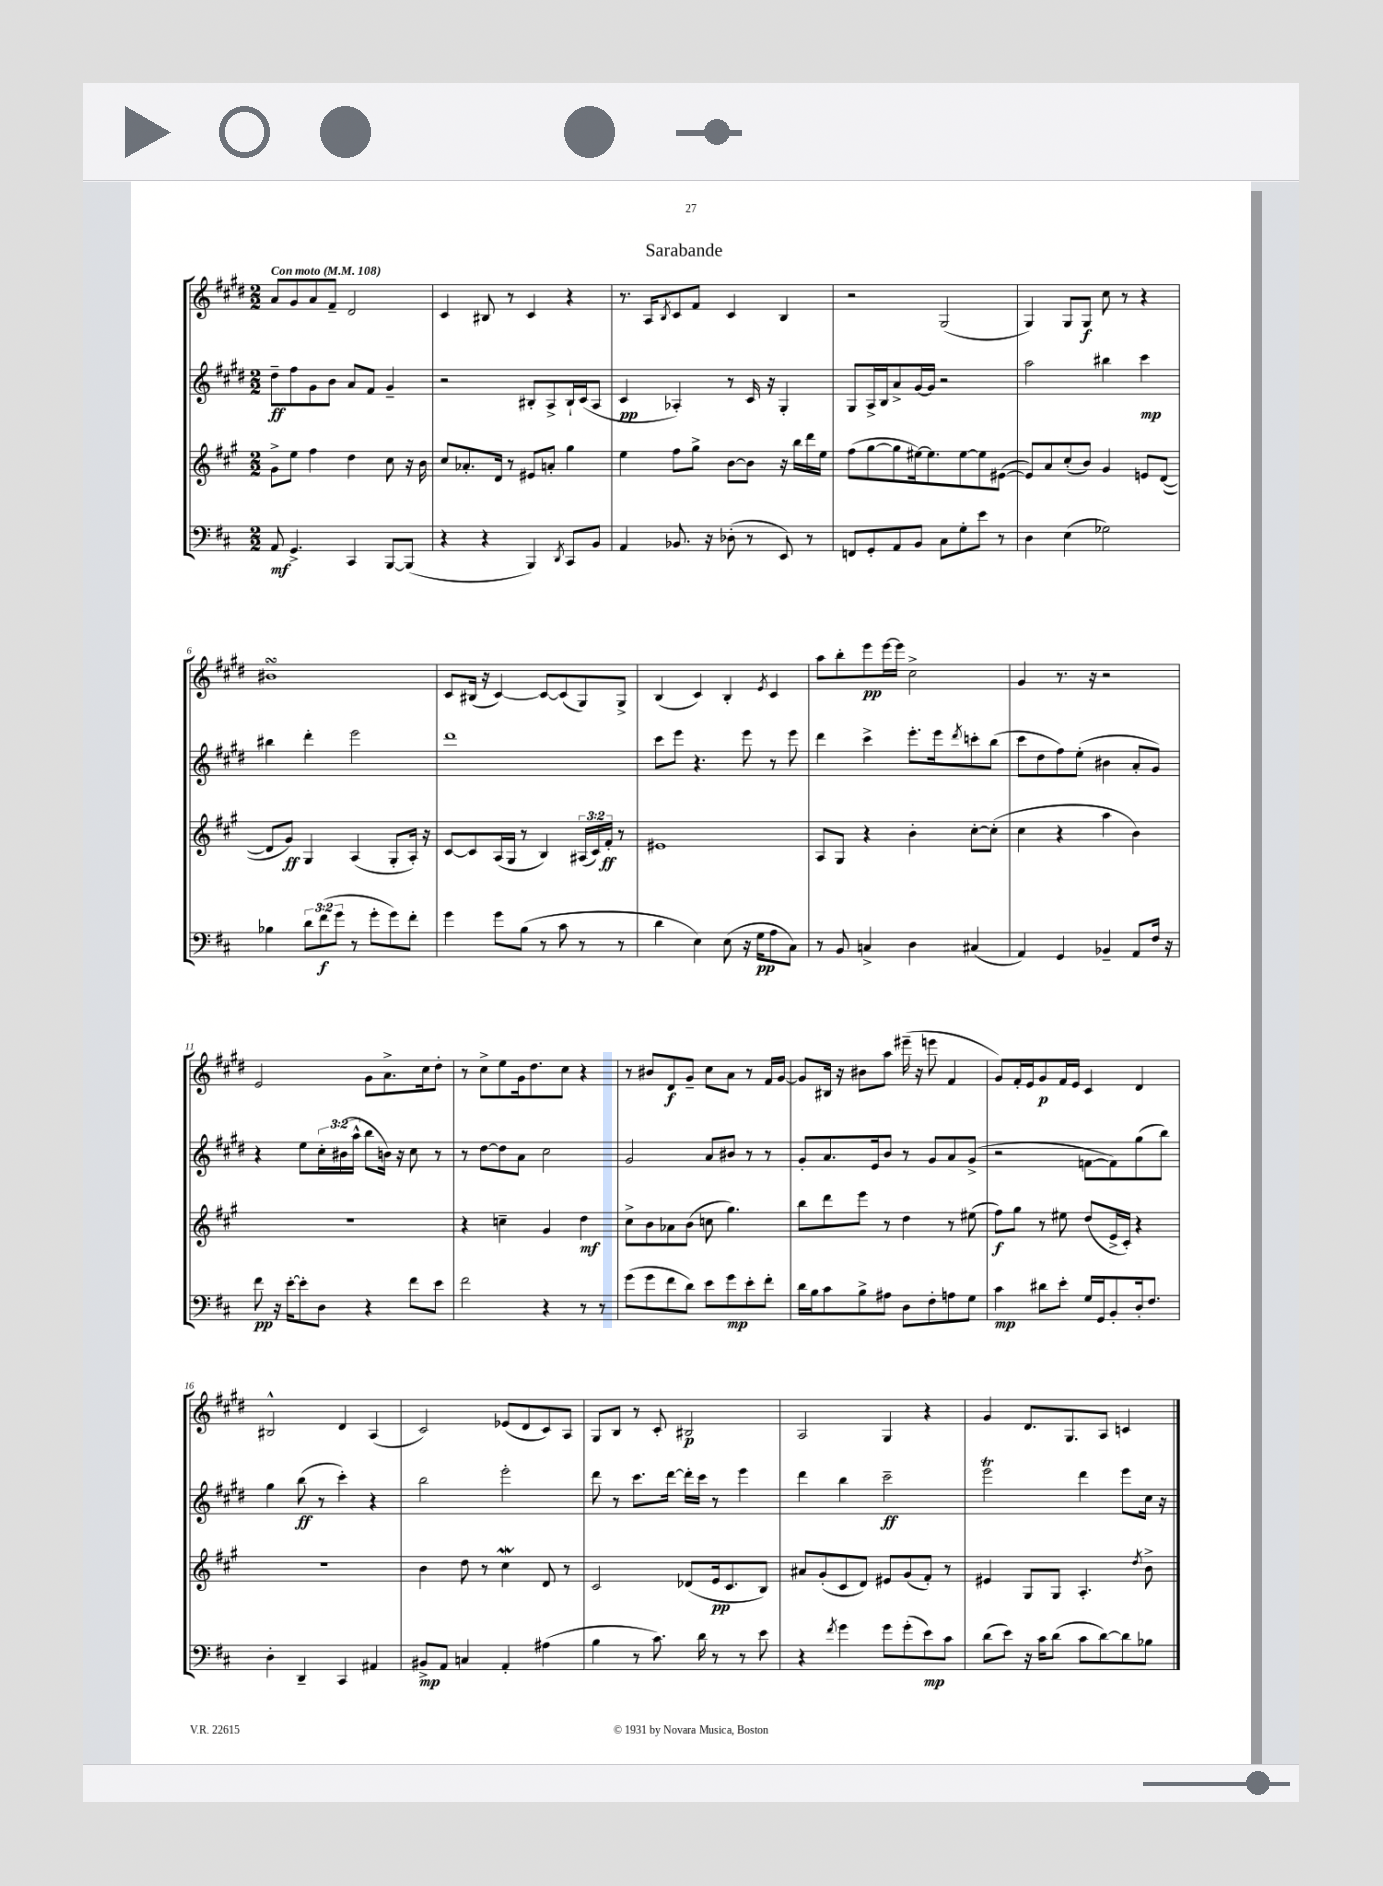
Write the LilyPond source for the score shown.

\header { title = "Sarabande" }
<<
\new StaffGroup <<
\new Staff = "s0" {
    \clef treble \key e \major \numericTimeSignature \time 2/2 \tempo "Con moto" 4 = 108
    a'8 gis'8 a'8 fis'8-- dis'2 |
    cis'4 bis8 r8 cis'4 r4 |
    r8. a16 \acciaccatura { b8 } cis'8 fis'8 cis'4 b4 |
    r2 gis2( |
    gis4) gis8 gis8\f cis''8 r8 r4 |
    bis'1\turn |
    cis'8 bis16( r16 cis'4~) cis'8~ cis'8( gis8) gis8-> |
    b4( cis'4) b4-. \acciaccatura { e'8 } cis'4 |
    a''8 b''8-. e'''8\pp e'''16~ e'''16 cis''2-> |
    gis'4 r8. r16 r2 |
    e'2 gis'8 a'8.-> cis''16 dis''8-. |
    r8 cis''8-> e''8 gis'16 dis''8. cis''8 r4 |
    r8 bis'8 dis'8\f gis'8-- cis''8 a'8 r8 fis'16 gis'16~ |
    gis'8 bis16 r16 bis'8 a''8 eis'''16--( r16 e'''8 fis'4 |
    gis'8) fis'16-. e'16 gis'8\p fis'16 e'16 cis'4 dis'4 |
    bis2-^ dis'4 a4( |
    cis'2) ees'8( dis'8 cis'8) a8 |
    gis8 b8 r8 cis'8-. bis2\p |
    a2 gis4 r4 |
    gis'4 dis'8. gis8. a8 c'4 \bar "|." |
}
\new Staff = "s1" {
    \clef treble \key e \major \numericTimeSignature \time 2/2 \override Staff.TupletNumber.text = #tuplet-number::calc-fraction-text
    dis''8--\ff fis''8 gis'8 b'8 a'8 fis'8 gis'4-- |
    r2 bis8-. a8-> bis16-! cis'16( a8 |
    cis'4\pp aes4-.) r8 cis'16 r16 gis4-. |
    gis8 a16-> b16 a'8-> gis'16~ gis'16 r2 |
    a''2 bis''4 cis'''4\mp |
    bis''4 dis'''4-. e'''2 |
    dis'''1 |
    cis'''8 e'''8 r4. e'''8 r8 e'''8 |
    dis'''4 cis'''4-> e'''8.-. e'''16 \acciaccatura { dis'''8 } c'''8-. b''8( |
    cis'''8 dis''8 fis''8) e''8-.( bis'4 a'8-. gis'8) |
    r4 e''8 \tuplet 3/2 { cis''16-. bis'16( a''16-^ } b''8 b'16) r16 cis''8 r8 |
    r8 dis''8~ dis''8 a'8 cis''2 |
    gis'2 a'8 bis'8 r8 r8 |
    gis'8-. a'8. e'16 b'8 r8 gis'8 a'8 gis'8->( |
    r2 f'8~ f'8) gis''8( b''8) |
    gis''4 b''8\ff( r8 cis'''4-.) r4 |
    b''2 e'''2-. |
    dis'''8 r8 cis'''8. dis'''16~ dis'''16-. cis'''16 r8 e'''4 |
    dis'''4 b''4 cis'''2--\ff |
    e'''2\trill dis'''4 e'''8 cis''16 r16 \bar "|." |
}
\new Staff = "s2" {
    \clef treble \key a \major \numericTimeSignature \time 2/2 \override Staff.TupletNumber.text = #tuplet-number::calc-fraction-text
    gis'8-> e''8 fis''4 d''4 cis''8 r16 b'16 |
    cis''8 aes'8.-. d'16 r8 eis'8 a'8-. gis''4 |
    e''4 fis''8 gis''8-> b'8~ b'8 r16 b''16 d'''16 e''16 |
    fis''8( gis''8~ gis''8 eis''16~) eis''8. eis''8~ eis''8 eis'8~( |
    eis'8) a'8 cis''8-.( b'8) gis'4 e'8 d'8~( |
    d'8 gis'8\ff) gis4 a4( gis8-. a16-.) r16 |
    cis'8~ cis'8 a16( gis16 r8 b4) \tuplet 3/2 { ais16( cis'16) fis'16-.\ff } r8 |
    eis'1 |
    a8 gis8 r4 b'4-. cis''8~-. cis''8-.( |
    cis''4 r4 a''4 b'4) |
    R1 |
    r4 c''4-- gis'4 d''4\mf |
    cis''8-> b'8 aes'8 b'8( c''8 gis''4.) |
    b''8 d'''8 e'''8 r8 d''4 r8 eis''8( |
    fis''8\f) gis''8 r8 eis''8 d''8( e'16-> cis'16-.) r4 |
    r1 |
    b'4 d''8 r8 cis''4\mordent d'8 r8 |
    cis'2 des'8( e'16\pp cis'8. b8) |
    ais'8 gis'8-.( cis'8 d'8) eis'8 gis'8( fis'8-.) r8 |
    eis'4 gis8 gis8 a4.-. \acciaccatura { d''8 } b'8-> \bar "|." |
}
\new Staff = "s3" {
    \clef bass \key d \major \numericTimeSignature \time 2/2 \override Staff.TupletNumber.text = #tuplet-number::calc-fraction-text
    a,8\mf g,4.-> cis,4 b,,8~ b,,8( |
    r4 r4 b,,4) \acciaccatura { d,8 } cis,8 b,8 |
    a,4 bes,8. r16 des8-.( r8 e,8) r8 |
    f,8 g,8-. a,8 b,8 cis8 g8-. e'8 r8 |
    d4 e4( ges2) |
    bes4 \tuplet 3/2 { d'8 fis'8\f( g'8 } r8 g'8-. g'8) fis'8-. |
    g'4 g'8 b8( r8 cis'8 r8 r8 |
    d'4 e4) e8( r16 g16\pp a8 cis8) |
    r8 b,8 c4-> d4 cis4( |
    a,4) g,4 bes,4-- a,8 fis16 r16 |
    fis'8\pp r16 e'16~-. e'8-. d8 r4 fis'8 e'8 |
    fis'2 r4 r8 r8 |
    g'8( g'8 fis'8 d'8) e'8 g'8\mp e'8-. fis'8-. |
    d'16 b16 cis'8 b8-> ais8 d8 fis8-. a8 g8 |
    cis'4\mp dis'8 e'8-. g16 g,16 b,8-. d16-. fis8. |
    d4-. d,4-- cis,4 ais,4 |
    bis,8->\mp a,8 c4 a,4-. ais4( |
    b4 r8 cis'8.) d'16 r8 r8 e'8 |
    r4 \acciaccatura { fis'8 } g'4 g'8 g'8-.( e'8\mp) cis'8 |
    d'8( e'8) r16 cis'16 d'8( cis'8 d'8~) d'8 bes8 \bar "|." |
}
>>
>>
